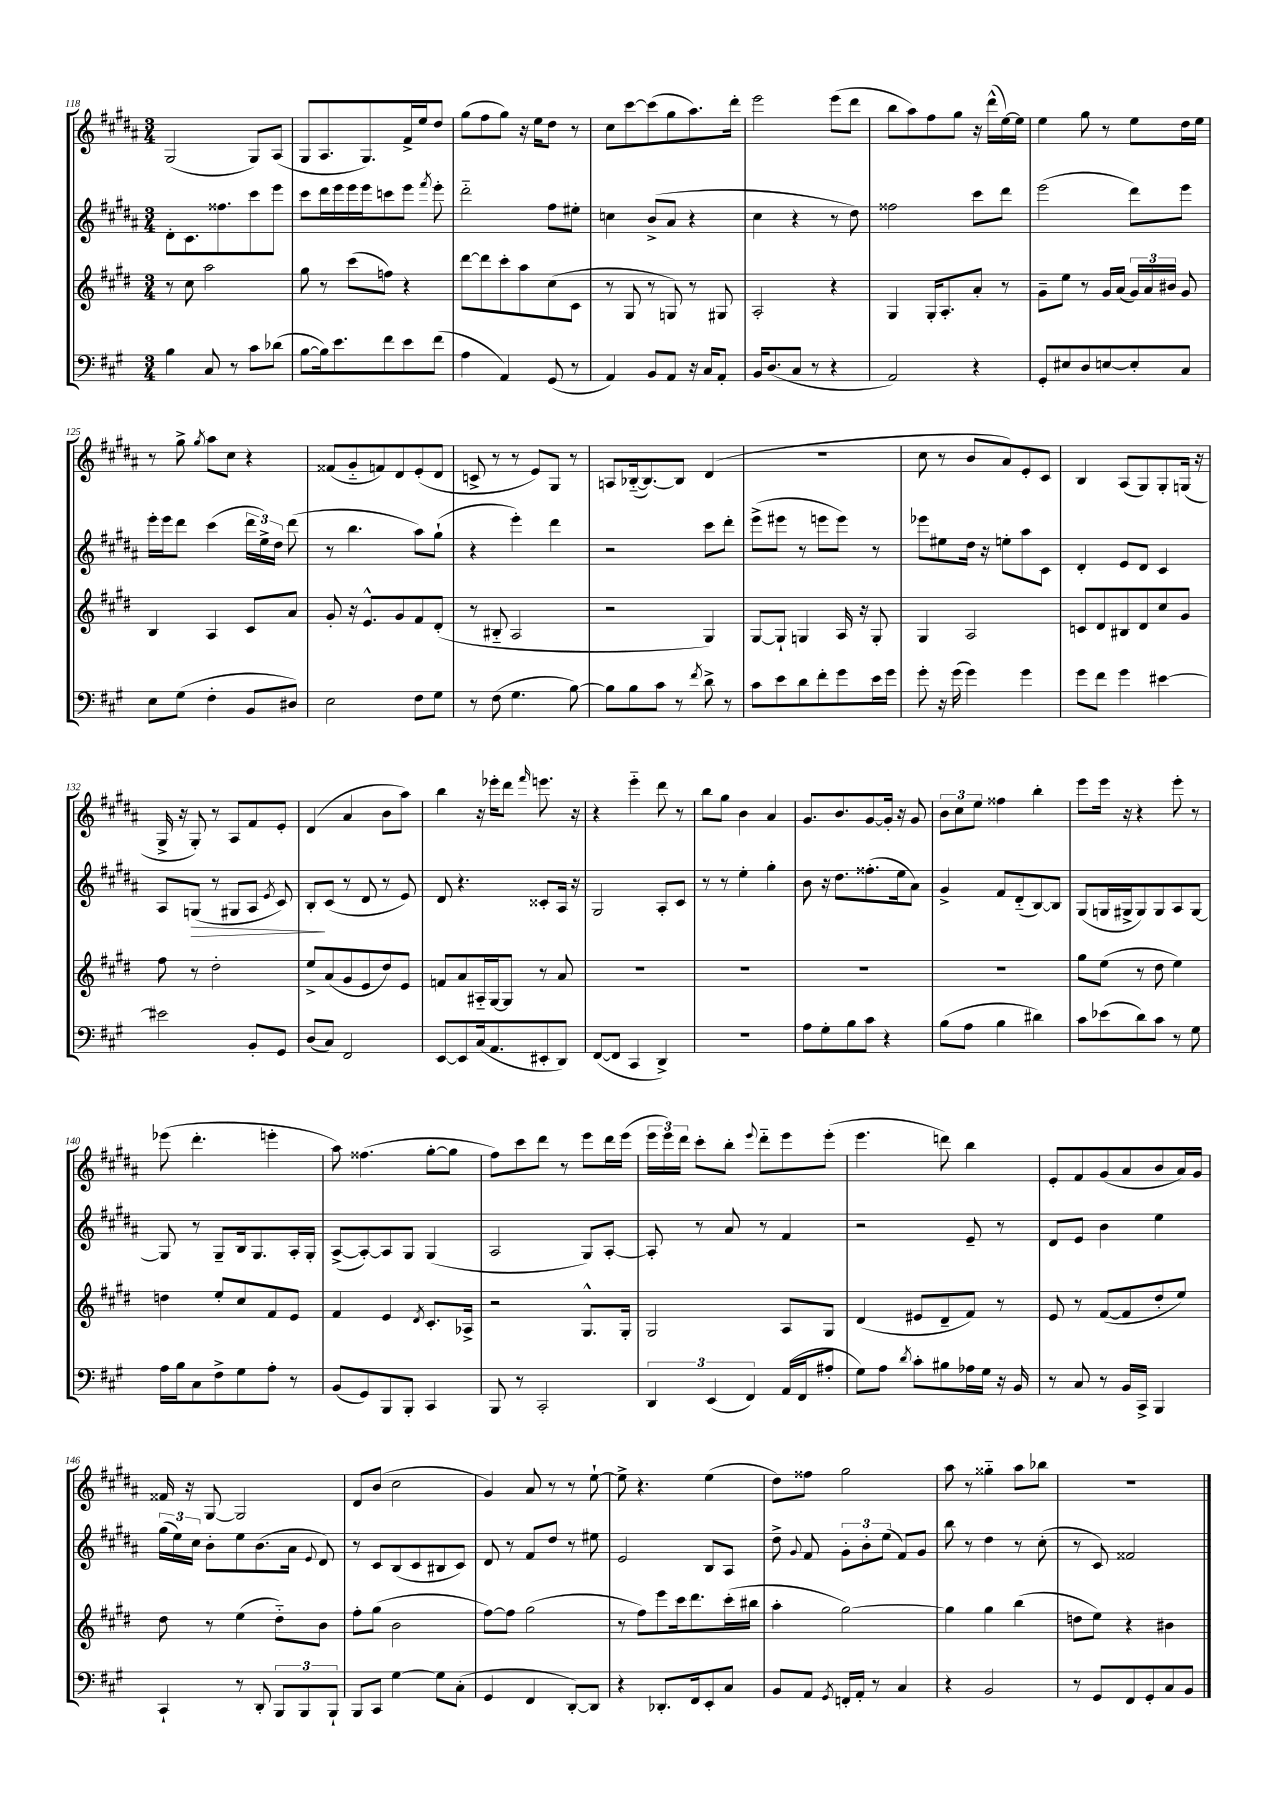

**kern	**kern	**kern	**kern
*staff4	*staff3	*staff2	*staff1
*clefF4	*clefG2	*clefG2	*clefG2
*k[f#c#g#]	*k[f#c#g#d#]	*k[f#c#g#d#a#]	*k[f#c#g#d#a#]
*M3/4	*M3/4	*M3/4	*M3/4
4B	8r	8d#'	(2G#
.	8cc#	8.c#	.
8C#	2aa	.	.
.	.	8.ff##	.
8r	.	.	.
8c#	.	8ccc#	8G#)
(8d-	.	8eee	(8A#
=	=	=	=
[8B	8gg#	8ccc#	8G#
16B])	8r	16ddd#	8.A#
8.e	.	16eee	.
.	(8ccc#	16eee	.
.	.	16eee	8.G#)
8f#	8ff)	8ccc	.
8e	4r	8eee	16f#^
.	.	.	16ee
.	.	8qfff#	.
(8f#	.	8eee'	8dd#
=	=	=	=
4A	[8ddd#	2ddd#'~	(8gg#
.	8ddd#]	.	8ff#
4AA)	8ccc#'	.	8gg#)
.	8aa	.	16r
.	.	.	16ee
(8GG#	(8cc#	8ff#	8dd#
8r	8c#	8ee#'	8r
=	=	=	=
4AA)	8r	4cc	8cc#
.	8G#	.	[8ccc#
8BB	8r	(8b^	(8ccc#]
8AA	8G)	8a#	8gg#
16r	8r	4r	8.aa#)
16C#	.	.	.
8AA'	8G#	.	.
.	.	.	16ddd#'
=	=	=	=
16BB	2A'	4cc#	2eee
(8.D	.	.	.
8C#	.	4r	.
8r	.	.	.
4r	4r	8r	(8eee
.	.	8dd#)	8ddd#
=	=	=	=
2AA)	4G#	2ff##	8bb
.	.	.	8aa#)
.	16G#'	.	8ff#
.	8.A'	.	.
.	.	.	8gg#
4r	8a'	8ccc#	16r
.	.	.	(16ddd#^^
.	8r	8ddd#	[16ee)
.	.	.	16ee]
=	=	=	=
8GG#'	8g#~	(2eee	4ee
8E#	8ee	.	.
8D	8r	.	8gg#
[8E	16g#	.	8r
.	(16a	.	.
8E']	24g#)	8ddd#)	8ee
.	24a	.	.
.	24b#	.	.
8C#	8g#	8eee	16dd#
.	.	.	16ee
=	=	=	=
8E	4B	16eee'	8r
.	.	16eee	.
(8G#	.	8ddd#	8gg#^
.	.	.	8qgg#
4F#'	4A	(4ccc#	8aa#
.	.	.	8cc#
8BB	8c#	24ddd#	4r
.	.	24ee^)	.
.	.	24dd#	.
8D#)	8a	(8ddd#	.
=	=	=	=
2E	8g#'	8r	(8f##
.	16r	4.bb	8g#'~
.	8.e^^	.	.
.	.	.	8f)
.	8g#	.	8d#
8F#	8f#	8aa#)	(8e'
8G#	(8d#'	(8gg#`	8d#
=	=	=	=
8r	8r	4r	8c^
(8F#	8B#'~	.	8r
4.G#	2A	4eee')	8r
.	.	.	8e)
.	.	4ddd#	8G#
[8B)	.	.	8r
=	=	=	=
8B]	2r	2r	8A
8B	.	.	([16B-'~
.	.	.	8.B-_)
8c#	.	.	.
8r	.	.	8B-]
8qf#	.	.	.
8d^	4G#)	8ccc#	(4d#
8r	.	8ddd#'	.
=	=	=	=
8c#	[8G#	(8eee^	2.r
8e	8G#`]	8eee#	.
8d	4G	8r	.
8f#'	.	8eee	.
8g#	16A	8eee)	.
.	16r	.	.
16e	8G'	8r	.
16g#	.	.	.
=	=	=	=
8g#'	4G#	8eee-	8cc#
16r	.	8ee#	8r
(16g#	.	.	.
4g#)	2A	16dd#	8b
.	.	16r	.
.	.	8ee'	8a#)
4g#	.	8aa#	8e'
.	.	8c#	8c#
=	=	=	=
8g#	8c	4d#'	4B
8f#	8d#	.	.
4g#	8B#	8e	(8A#
.	8d#	8d#	8G#)
[4e#	8cc#	4c#	8G#'
.	8g#	.	(16G
.	.	.	16r
=	=	=	=
2e#]	8ff#	8A#	16G#^
.	.	.	16r
.	8r	(8G	8G#')
.	2dd#'	8r	8r
.	.	8G#	8A#
8BB'	.	8A#	8f#
.	.	8qe	.
8GG#	.	8c#)	8e'
=	=	=	=
(8D	8ee^	8B'	(4d#
8C#)	(8a	(8c#	.
2FF#	8g#	8r	4a#
.	8e	8d#	.
.	8dd#)	8r	8b
.	8e	8e)	8aa#)
=	=	=	=
[8EE	8f	8d#	4bb
8EE]	8a	4.r	.
(16C#	16A#'~	.	16r
8.AA	[16G#	.	16eee-'
.	8G#]	.	8ddd#
.	.	.	16qqfff#
8EE#'	8r	8c##'	8.eee
8DD)	8a	16A#	.
.	.	16r	16r
=	=	=	=
([8FF#	2.r	2G#	4r
8FF#]	.	.	.
4CC#	.	.	4eee'~
4DD^)	.	8A#'	8ddd#
.	.	8c#	8r
=	=	=	=
2.r	2.r	8r	8bb
.	.	8r	8gg#
.	.	4ee'	4b
.	.	4gg#'	4a#
=	=	=	=
8A	2.r	8b	8.g#
8G#'	.	16r	.
.	.	8.dd#	8.b
8B	.	.	.
8c#	.	(8.ff##'	[8g#
4r	.	.	16g#']
.	.	16ee	16r
.	.	8a#)	8g#
=	=	=	=
(8B	2.r	4g#^	12b
.	.	.	12cc#
8A	.	.	.
.	.	.	12ee
4B	.	8f#	4ff##
.	.	(8d#'~	.
4d#)	.	[8B)	4bb'
.	.	8B]	.
=	=	=	=
8c#	8gg#	(8G#	8eee
(8e-	(8ee	16G	16eee
.	.	16G#^	16r
8d)	8r	8G#)	4r
8c#	8dd#	8G#	.
8r	4ee)	8A#	8eee'
8G#	.	[8G#	8r
=	=	=	=
16A	4dd	8G#]	(8eee-
16B	.	.	.
8C#	.	8r	4.ddd#'
8F#^	8ee'	8G#~	.
8G#	8cc#	16B	.
.	.	8.G#	.
8A'	8f#	.	4eee'
8r	8e	16A#'	.
.	.	16G#'	.
=	=	=	=
(8BB	4f#	([8A#^	8aa#)
8GG#)	.	8A#'_)	(4.ff##
8BBB	4e	8A#]	.
8BBB'	.	8G#	.
.	8qd#	.	.
4CC#	8.c#'	(4G#	[8gg#'
.	.	.	8gg#]
.	16A-^	.	.
=	=	=	=
8BBB	2r	2A#	8ff#)
8r	.	.	8ccc#
2CC#'	.	.	8ddd#
.	.	.	8r
.	8.G#^^	8G#)	8eee
.	.	[8A#'	16ddd#
.	16G#'	.	(16eee
=	=	=	=
6DD	2G#	8A#']	24eee
.	.	.	24eee)
.	.	.	24ddd#
.	.	8r	8ccc#'
(6EE	.	.	.
.	.	8a#	8bb'
6FF#)	.	.	.
.	.	.	8qqeee
.	.	8r	8ddd#'~
(16AA	8A	4f#	8eee
16FF#	.	.	.
8A#'	8G#	.	(8eee'
=	=	=	=
8G#)	(4d#	2r	4.eee
8A	.	.	.
8qd	.	.	.
8c#'	8e#	.	.
8B#	8d#~	.	8ddd)
16A-	8f#)	8e~	4bb
16G#	.	.	.
16r	8r	8r	.
16BB	.	.	.
=	=	=	=
8r	8e	8d#	8e'
8C#	8r	8e	8f#
8r	([8f#	4b	(8g#
16BB	8f#]	.	8a#
16CC#^	.	.	.
4BBB	8dd#'	4ee	8b
.	8ee)	.	16a#)
.	.	.	16g#
=	=	=	=
4CC#`	8dd#	(24gg#	16f##
.	.	24ee)	.
.	.	.	16r
.	.	24cc#	.
.	8r	8b'	[8G#
8r	(4ee	8ee	2G#]
8DD'	.	(8.b	.
12BBB	8dd#'~)	.	.
.	.	16a#	.
12BBB	.	.	.
.	.	8qqe	.
.	8b	8d#)	.
12BBB`	.	.	.
=	=	=	=
8BBB	8ff#'	8r	8d#
8CC#	(8gg#	8c#	(8b
[4G#	2b	(8B	2cc#
.	.	8c#	.
8G#]	.	8B#	.
(8C#'	.	8c#)	.
=	=	=	=
4GG#	[8ff#)	8d#	4g#)
.	8ff#]	8r	.
4FF#	(2gg#	8f#	8a#
.	.	8dd#	8r
[8DD')	.	8r	8r
8DD]	.	8ee#	[8ee`
=	=	=	=
4r	8r	2e	8ee^]
.	8ff#)	.	4.r
8.DD-'	8eee	.	.
.	16ccc#	.	.
16FF#	8.ddd#	.	.
8EE'	.	8B	(4ee
8C#	(16ccc#'	8A#	.
.	16bb#	.	.
=	=	=	=
8BB	4aa'	8dd#^	8dd#)
.	.	8qqg#	.
8AA	.	8f#	8ff##
8qGG#	.	.	.
16FF'	[2gg#)	12g#'	2gg#
16AA'	.	.	.
.	.	12b'	.
8r	.	.	.
.	.	(12ee	.
4C#	.	8f#)	.
.	.	8g#	.
=	=	=	=
4r	4gg#]	8bb	8aa#
.	.	8r	8r
2BB	4gg#	4dd#	4gg##'~
.	(4bb	8r	8aa#
.	.	(8cc#'	8bb-
=	=	=	=
8r	8dd	8r	2.r
8GG#	8ee)	8c#)	.
8FF#	4r	2f##	.
8GG#'	.	.	.
8C#	4b#	.	.
8BB	.	.	.
==	==	==	==
*-	*-	*-	*-
